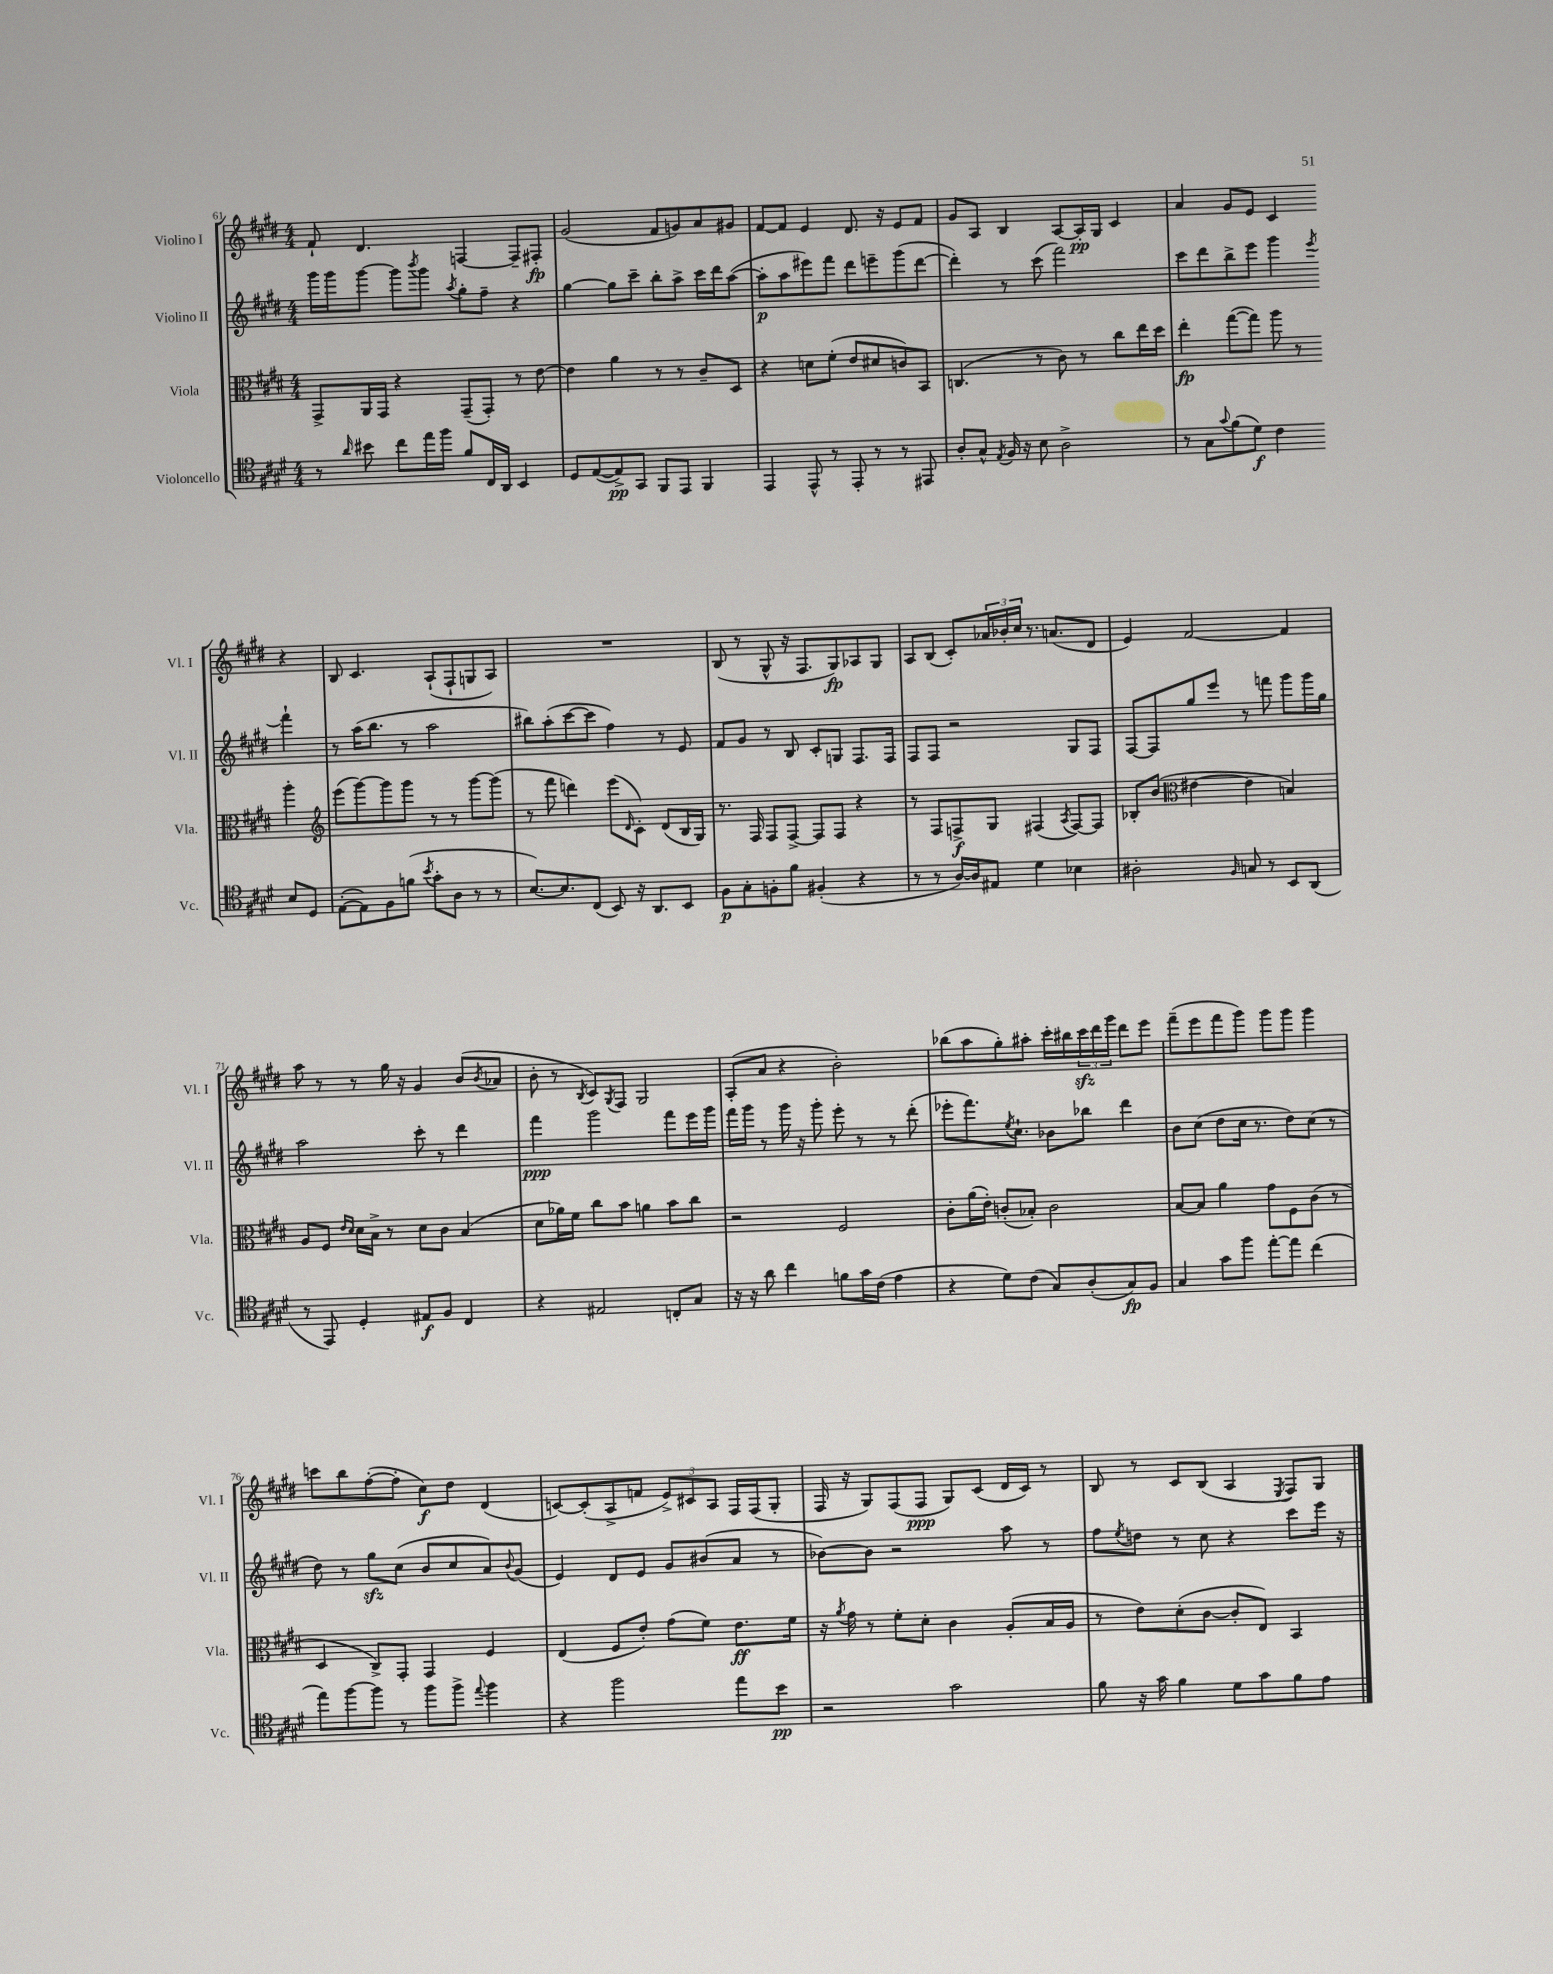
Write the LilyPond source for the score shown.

<<
\new StaffGroup <<
\new Staff = "s0" \with { instrumentName = "Violino I" shortInstrumentName = "Vl. I" } {
    \clef treble \key e \major \numericTimeSignature \time 4/4
    fis'8-! dis'4. f4~ f8-- fis8-.\fp |
    gis'2( fis'8 g'8) a'8 gis'8 |
    fis'8~ fis'8 e'4 dis'8. r16 e'8 fis'8 |
    gis'8 a8 b4 a8~ a16-.\pp gis16 cis'4 |
    a'4 gis'8 e'8 cis'4 r4 |
    b8 cis'4. a8-!( fis8-! g8 a8) |
    R1 |
    b8( r8 gis8-^ r16 fis8. gis8\fp) aes8 gis8 |
    a8 b8( cis'8-.) \tuplet 3/2 { aes'16 bes'16-. cis''16 } r8. a'8.( dis'8 |
    e'4) fis'2~ fis'4 |
    a''8 r8 r8 gis''16 r16 gis'4 b'8( \acciaccatura { b'8 } aes'8 |
    b'8-. r8 \acciaccatura { b8 } cis'8) \acciaccatura { gis8 } fis8 gis2 |
    a8-.( a'8 r4 b'2-.) |
    bes''8( a''8 gis''8-.) ais''8-. cis'''16-. bis''16 \tuplet 3/2 { cis'''16\sfz dis'''16 gis'''16 } dis'''8 e'''8 |
    fis'''8--( e'''8 fis'''8 gis'''8) gis'''8 gis'''8 gis'''4 |
    c'''8 b''8 fis''8~-.( fis''8-. cis''8\f) dis''8 dis'4( |
    c'8~) c'8-.( a8-> f'8 \tuplet 3/2 { e'8->) cis'8 a8 } fis16 fis16( gis8-. |
    fis16 r16 gis8) fis8( fis8\ppp gis8) cis'8( dis'16 cis'16) r8 |
    b8 r8 cis'8 b8( a4 \acciaccatura { e8 } fis8) gis8 \bar "|." |
}
\new Staff = "s1" \with { instrumentName = "Violino II" shortInstrumentName = "Vl. II" } {
    \clef treble \key e \major \numericTimeSignature \time 4/4
    gis'''16 gis'''16 gis'''8~ gis'''8 \acciaccatura { b'''8 } gis'''8 \acciaccatura { a''8 } gis''8-. fis''8-- r4 |
    gis''4~ gis''8 cis'''8-- b''8-. a''8-> cis'''16 dis'''16 a''8~( |
    a''8-.\p a''8 eis'''8) fis'''8 dis'''8 e'''8-- gis'''8( dis'''8~ |
    dis'''4-.) r8 cis'''8( fis'''2) |
    cis'''8 dis'''8 b''8-> e'''8 gis'''4 \acciaccatura { e'''8 } fis'''4-! |
    r8 a''16( b''8. r8 a''2 |
    bis''8) a''8-.( cis'''8~ cis'''8 fis''4) r8 e'8 |
    fis'8 gis'8 r8 b8 cis'8-. g8 fis8. fis16 |
    fis8 fis8 r2 gis8 fis8 |
    fis8~ fis8 gis''8 e'''8 r8 f'''8 gis'''8 gis'''16 gis''16 |
    a''2 cis'''8-. r8 dis'''4 |
    fis'''4\ppp gis'''2 fis'''8 e'''16 gis'''16 |
    fis'''16 gis'''16 r8 gis'''16 r16 gis'''8-. e'''8-. r8 r8 dis'''8-.( |
    ees'''8-. fis'''8.) \acciaccatura { e''8 } cis''8.-! bes'8 bes''8 dis'''4 |
    b'8 cis''8( dis''8 cis''16 r8. dis''8) cis''8( r8 |
    dis''8) r8 gis''8\sfz cis''8( b'8 cis''8 a'8) \appoggiatura { b'8 } gis'8( |
    e'4) dis'8 e'8 gis'8 bis'8( a'8 r8 |
    bes'8~) bes'8 r2 a''8 r8 |
    fis''8 \acciaccatura { e''8 } d''8 r8 cis''8 r4 cis'''8 e'''16 r16 \bar "|." |
}
\new Staff = "s2" \with { instrumentName = "Viola" shortInstrumentName = "Vla." } {
    \clef alto \key e \major \numericTimeSignature \time 4/4
    gis,8-> a,16 gis,16 r4 gis,8--( gis,8-.) r8 e'8~ |
    e'4 a'4 r8 r8 cis'8-- dis8 |
    r4 d'8 fis'8-.( e'8 dis'8 c'8) b,8 |
    c4.( r8 cis'8) r8 cis''8 e''16 dis''16 |
    e''4-.\fp gis''8~( gis''8) a''8 r8 a''4-. |
    \clef treble e'''8( gis'''8~) gis'''8 gis'''8 r8 r8 gis'''8~ gis'''8( |
    r8 fis'''8 d'''4) e'''8( \grace { dis'16 } cis'8-.) dis'8( b16 gis16) |
    r8. fis16 fis8 fis8~-> fis8 fis8 r4 |
    r8 fis8 f8->\f gis8 fis4( \acciaccatura { a8 } fis8~) fis8 |
    bes8-. b'8( \clef alto eis'4~ eis'4 b4) |
    a8 fis8 \grace { e'16 dis'16 } dis'16 b16-> r8 dis'8 cis'8 b4( |
    dis'8 aes'16) fis'16 cis''8 b'8 a'4 b'8 cis''8 |
    r2 fis2 |
    cis'8-. a'16( e'16-.) c'8-.( bes8-.) c'2 |
    b8~ b8 a'4 gis'8 fis8 cis'8( r8 |
    dis4 cis8->) gis,8-. gis,4 fis4 |
    e4( fis8 e'8-.) gis'8( fis'8) e'8.\ff fis'16 |
    r16 \acciaccatura { a'8 } gis'16 r8 fis'8-. dis'8-. cis'4 a8-.( b16 a16 |
    r8 e'8) dis'8-.( cis'8~ cis'8-. e8) b,4 \bar "|." |
}
\new Staff = "s3" \with { instrumentName = "Violoncello" shortInstrumentName = "Vc." } {
    \clef tenor \key e \major \numericTimeSignature \time 4/4
    r8 \grace { a'16 } bis'8 cis''8 e''16 fis''16 fis'8 cis16 a,16 b,4 |
    dis8 e8~( e8->\pp) gis,8 fis,8 e,8 fis,4 |
    e,4 e,8-^ r8 e,8-. r8 r8 eis,8 |
    a8-. gis8-^ \acciaccatura { e8 } fis16 r16 b8 a2-> |
    r8 gis8 \appoggiatura { gis'8 } fis'8( dis'8\f) cis'4 b8 dis8 |
    e8~-.( e8) fis8 f'8( \acciaccatura { b'8 } gis'8-. a8 r8 r8 |
    b8.~) b8. cis8( b,8) r16 a,8. b,8 |
    fis8\p gis8-. f8-. fis'8 fis4-.( r4 |
    r8 r8 a16~) a16 eis8 dis'4 bes4 |
    ais2-. \grace { fis16 } g8 r8 b,8 a,8( |
    r8 e,8) dis4-. eis8\f fis8 cis4 |
    r4 eis2 c8-. gis8 |
    r16 r16 a'8 cis''4 f'8 gis'16 cis'16( e'4 |
    r4 dis'8) cis'8( gis8) a8-.( gis8\fp) fis8 |
    gis4 gis'8 fis''8 e''8~-. e''8 cis''4( |
    e''8) fis''8~ fis''8 r8 fis''8 fis''8-> \appoggiatura { e''8 } fis''4 |
    r4 fis''2 e''8 b'8\pp |
    r2 gis'2 |
    fis'8 r16 gis'16 fis'4 dis'8 gis'8 fis'8 e'8 \bar "|." |
}
>>
>>
\layout { \context { \Score currentBarNumber = #61 } }
